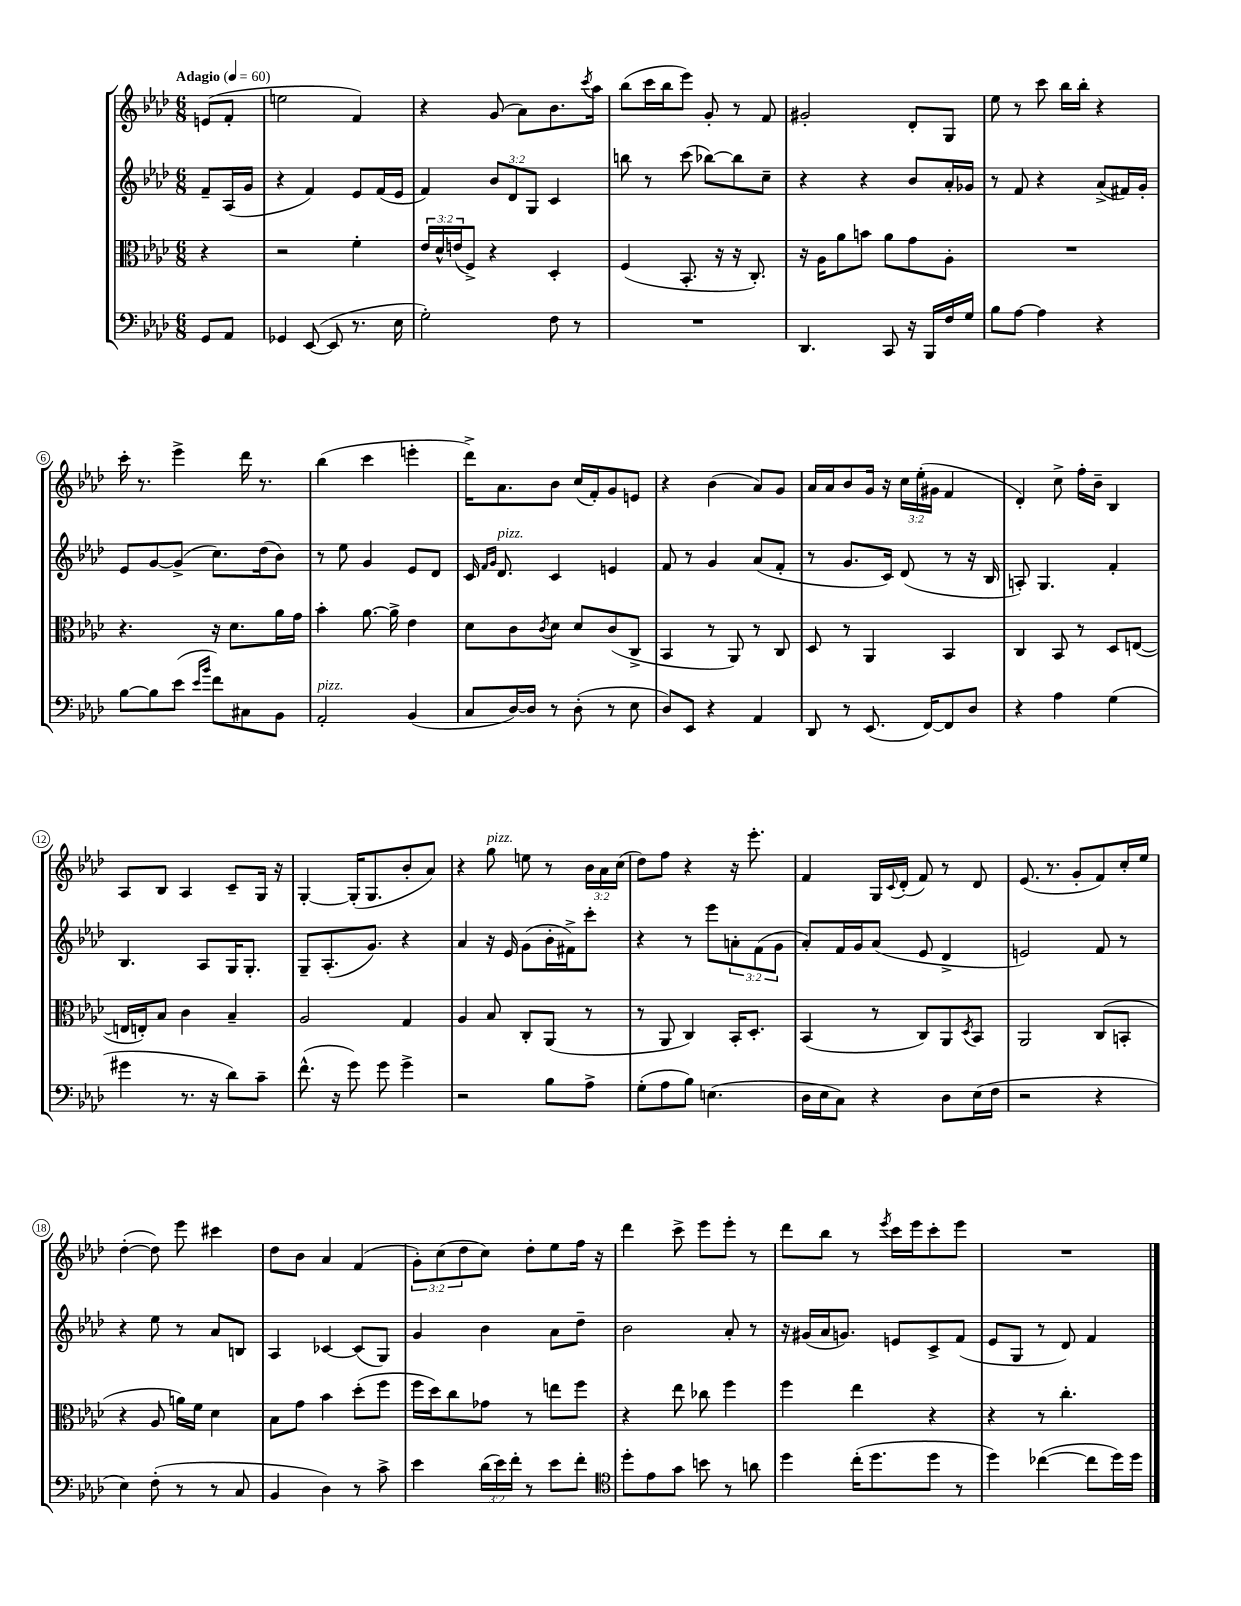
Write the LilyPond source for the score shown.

<<
\new StaffGroup <<
\new Staff = "s0" {
    \clef treble \key aes \major \numericTimeSignature \time 6/8 \override Staff.TupletNumber.text = #tuplet-number::calc-fraction-text \partial 4 \tempo "Adagio" 4 = 60
    e'8( f'8-. |
    e''2 f'4) |
    r4 g'8( aes'8) bes'8. \acciaccatura { c'''8 } aes''16 |
    bes''8( c'''16 bes''16 ees'''8) g'8-. r8 f'8 |
    gis'2-. des'8-. g8 |
    ees''8 r8 c'''8 bes''16 bes''16-. r4 |
    c'''16-. r8. ees'''4-> des'''16 r8. |
    bes''4( c'''4 e'''4-. |
    des'''16->) aes'8. bes'8 c''16( f'16-.) g'8 e'8 |
    r4 bes'4( aes'8) g'8 |
    aes'16 aes'16 bes'8 g'16 r16 \tuplet 3/2 { c''16 ees''16-.( gis'16 } f'4 |
    des'4-.) c''8-> f''16-. bes'16-- bes4 |
    aes8 bes8 aes4 c'8-- g16 r16 |
    g4~-. g16-.( g8. bes'8-. aes'8) |
    r4 g''8^\markup { \italic "pizz." } e''8 r8 \tuplet 3/2 { bes'16 aes'16 c''16( } |
    des''8) f''8 r4 r16 ees'''8.-. |
    f'4 g16 \appoggiatura { c'8 } des'16-.( f'8) r8 des'8 |
    ees'8.( r8. g'8-. f'8) c''16-. ees''16 |
    des''4~-.( des''8) ees'''8 cis'''4 |
    des''8 bes'8 aes'4 f'4( |
    \tuplet 3/2 { g'8-.) c''8( des''8 } c''8) des''8-. ees''8 f''16 r16 |
    des'''4 c'''8-> ees'''8 ees'''8-. r8 |
    des'''8 bes''8 r8 \acciaccatura { ees'''8 } c'''16 ees'''16 c'''8-. ees'''8 |
    R2. \bar "|." |
}
\new Staff = "s1" {
    \clef treble \key aes \major \numericTimeSignature \time 6/8 \override Staff.TupletNumber.text = #tuplet-number::calc-fraction-text \partial 4
    f'8-- aes16( g'16 |
    r4 f'4) ees'8 f'16( ees'16 |
    f'4) \tuplet 3/2 { bes'8 des'8 g8 } c'4 |
    b''8 r8 c'''8( bes''8~) bes''8 c''8-- |
    r4 r4 bes'8 aes'16-. ges'16 |
    r8 f'8 r4 aes'8->( fis'16) g'16-. |
    ees'8 g'8~ g'8->( c''8.) des''16( bes'8) |
    r8 ees''8 g'4 ees'8 des'8 |
    c'16 \grace { f'16 g'16 } des'8.^\markup { \italic "pizz." } c'4 e'4 |
    f'8 r8 g'4 aes'8( f'8-. |
    r8 g'8. c'16) des'8( r8 r16 bes16 |
    a8-.) g4. f'4-. |
    bes4. aes8 g16 g8.-. |
    g8-- aes8.-.( g'8.) r4 |
    aes'4 r16 ees'16 g'8( bes'16-. fis'16->) c'''8-. |
    r4 r8 ees'''8 \tuplet 3/2 { a'8-. f'8( g'8 } |
    aes'8-.) f'16 g'16 aes'8( ees'8 des'4-> |
    e'2) f'8 r8 |
    r4 ees''8 r8 aes'8 b8 |
    aes4 ces'4~ ces'8( g8) |
    g'4 bes'4 aes'8 des''8-- |
    bes'2 aes'8-. r8 |
    r16 gis'16( aes'16 g'8.) e'8 c'8-> f'8( |
    ees'8 g8 r8 des'8) f'4 \bar "|." |
}
\new Staff = "s2" {
    \clef alto \key aes \major \numericTimeSignature \time 6/8 \override Staff.TupletNumber.text = #tuplet-number::calc-fraction-text \partial 4
    r4 |
    r2 f'4-. |
    \tuplet 3/2 { ees'16 des'16-^ e'16( } f8->) r4 des4-. |
    f4( bes,8.-. r16 r16 c8.-.) |
    r16 aes16 aes'8 b'8 aes'8 g'8 aes8-. |
    R2. |
    r4. r16 des'8. aes'16 g'16 |
    bes'4-. aes'8.~ aes'16-> ees'4 |
    des'8 c'8 \acciaccatura { c'8 } des'8 des'8 c'8( c8-> |
    bes,4 r8 aes,8) r8 c8 |
    des8 r8 aes,4 bes,4 |
    c4 bes,8 r8 des8 e8~( |
    e16 e16-.) bes8 c'4 bes4-- |
    aes2 g4 |
    aes4 bes8 c8-. aes,8( r8 |
    r8 aes,8 c4) bes,16-. des8.-. |
    bes,4( r8 c8) aes,8 \acciaccatura { des8 } bes,8 |
    aes,2 c8( b,8-. |
    r4 aes8 a'16) f'16 des'4 |
    bes8 g'8 bes'4 des''8-.( f''8 |
    f''16 des''16) c''8 ges'8 r8 e''8 f''8 |
    r4 ees''8 ces''8 f''4 |
    f''4 ees''4 r4 |
    r4 r8 c''4.-. \bar "|." |
}
\new Staff = "s3" {
    \clef bass \key aes \major \numericTimeSignature \time 6/8 \override Staff.TupletNumber.text = #tuplet-number::calc-fraction-text \partial 4
    g,8 aes,8 |
    ges,4 ees,8~( ees,8 r8. ees16 |
    g2-.) f8 r8 |
    R2. |
    des,4. c,8 r16 bes,,16 f16 g16 |
    bes8 aes8~ aes4 r4 |
    bes8~ bes8 ees'8( \grace { ees'16 bes'16 } f'8) cis8 bes,8 |
    aes,2-.^\markup { \italic "pizz." } bes,4( |
    c8 des16~) des16 r8 des8-.( r8 ees8 |
    des8) ees,8 r4 aes,4 |
    des,8 r8 ees,8.( f,16~) f,8 des8 |
    r4 aes4 g4( |
    gis'4 r8. r16 des'8) c'8-- |
    f'8.-^( r16 g'8) g'8 g'4-> |
    r2 bes8 aes8-> |
    g8-.( aes8 bes8) e4.( |
    des16 ees16 c8) r4 des8 ees16( f16 |
    r2 r4 |
    ees4) f8-.( r8 r8 c8 |
    bes,4 des4) r8 c'8-> |
    ees'4 \tuplet 3/2 { des'16( ees'16) f'16-. } r8 ees'8 f'8-. |
    \clef tenor des''8-. ees'8 g'8 b'8 r8 a'8 |
    des''4 c''16-.( des''8. des''8 r8 |
    des''4) ces''4~( ces''8 des''16) des''16 \bar "|." |
}
>>
>>
\layout { \context { \Score \override BarNumber.stencil = #(make-stencil-circler 0.1 0.3 ly:text-interface::print) } }
